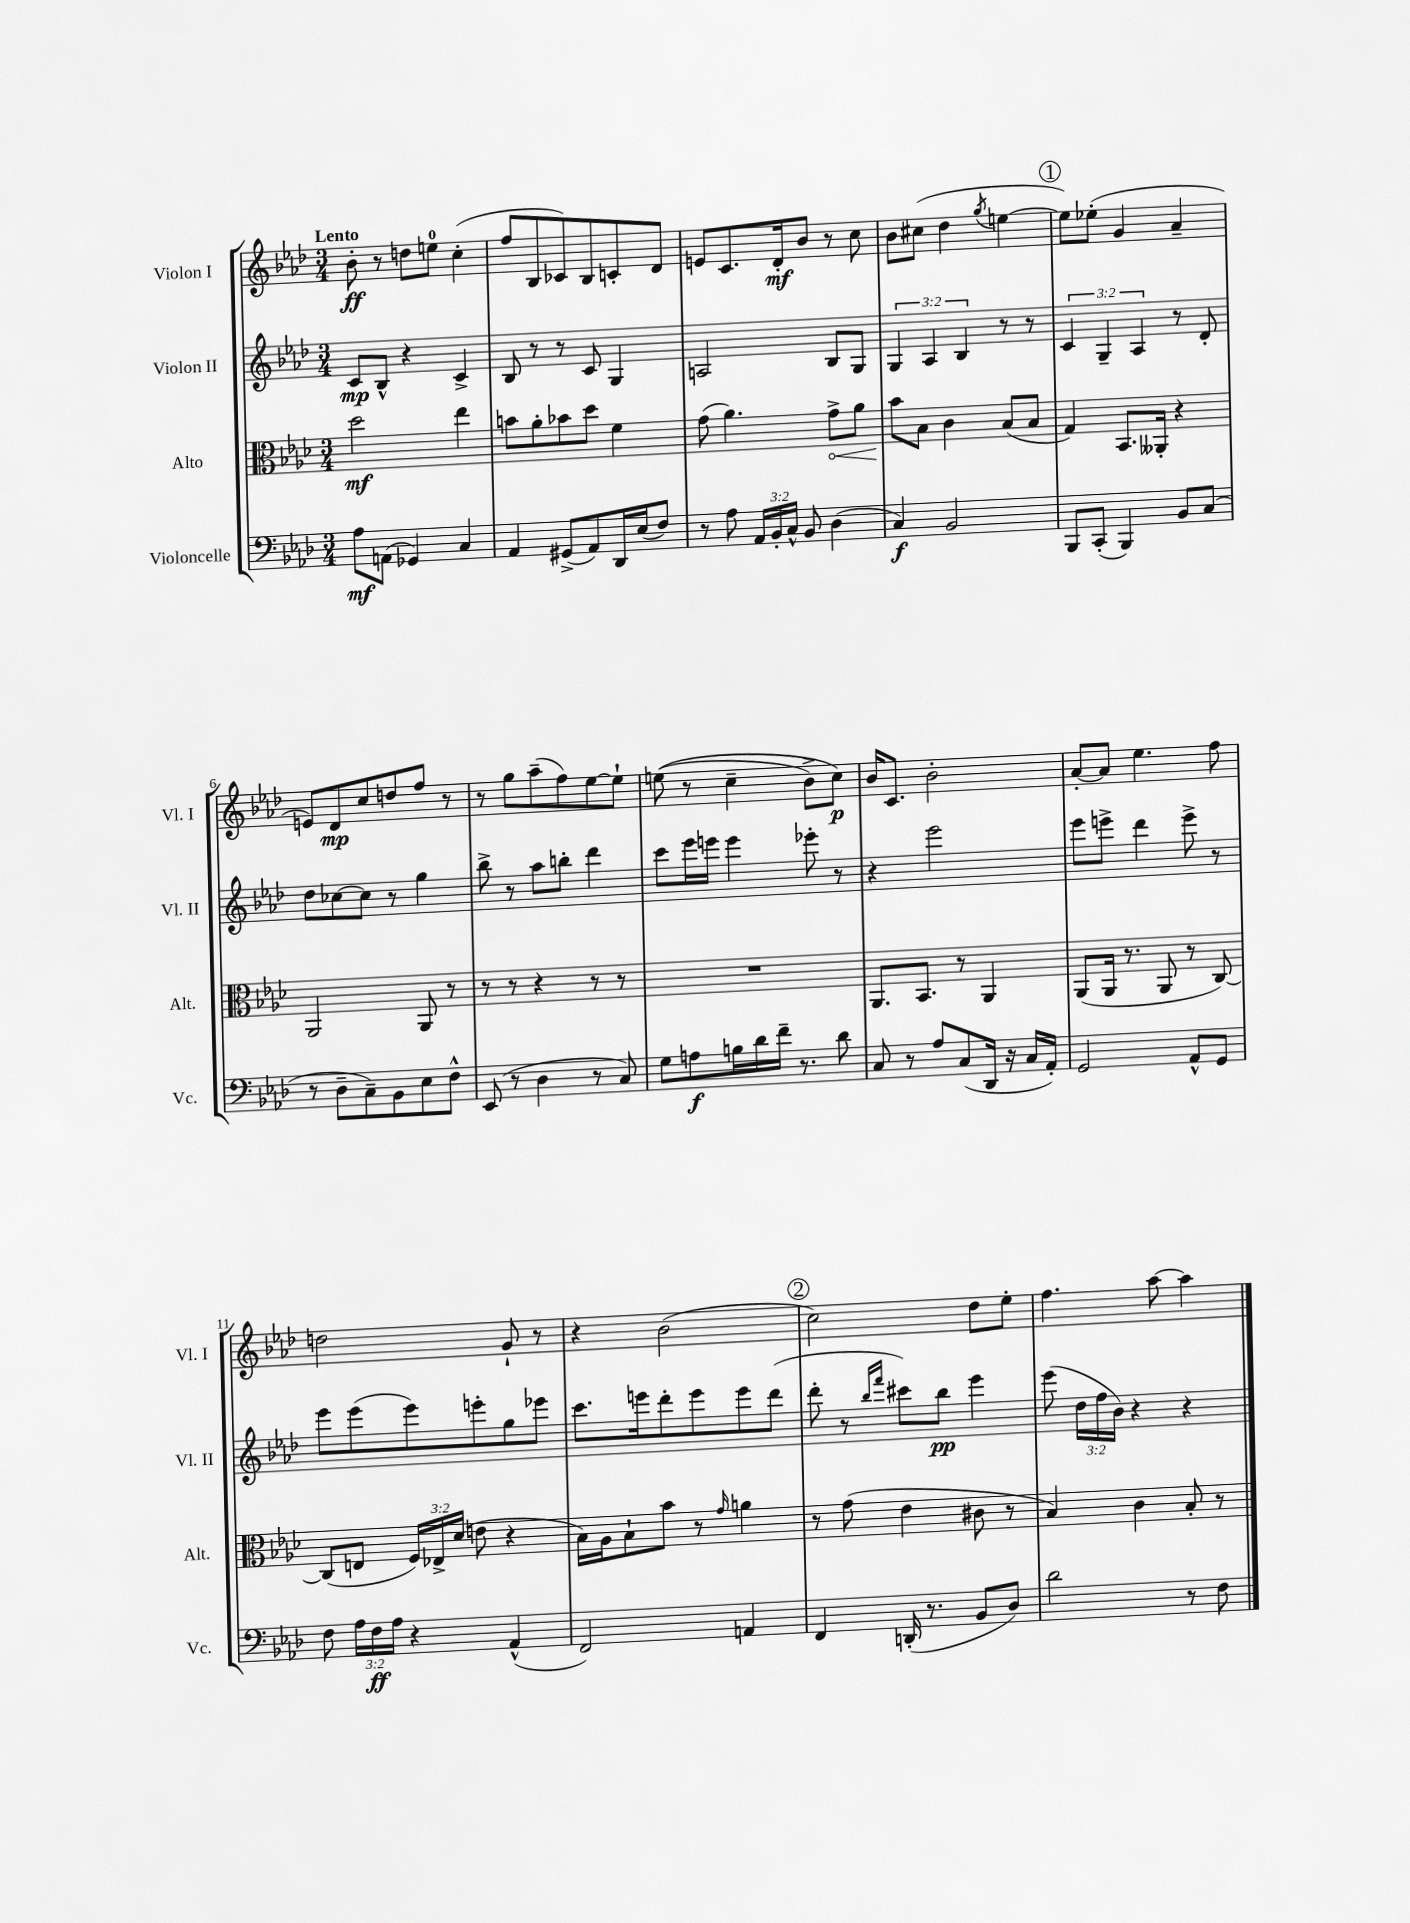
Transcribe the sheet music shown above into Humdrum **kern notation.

**kern	**kern	**kern	**kern
*staff4	*staff3	*staff2	*staff1
*clefF4	*clefC3	*clefG2	*clefG2
*k[b-e-a-d-]	*k[b-e-a-d-]	*k[b-e-a-d-]	*k[b-e-a-d-]
*M3/4	*M3/4	*M3/4	*M3/4
8A-	2dd-	8c	8b-'
(8AA	.	8B-^^	8r
4GG-)	.	4r	8dd
.	.	.	8ee
4C	4ee-	4c^	(4cc'
=	=	=	=
4AA-	8b	8B-	8ff
.	8a-'	8r	8B-
(8GG#^	8b-	8r	8c-)
8AA-)	8dd-	8c	8B-
16DD-	4f	4G	8c'
(16E-	.	.	.
8F)	.	.	8d-
=	=	=	=
8r	(8g	2A	8e
8A-	4.a-)	.	8.c
24AA-	.	.	.
24BB-'	.	.	.
.	.	.	16d-'
24C^^	.	.	.
8BB-	.	.	8b-
(4D-	8g^	8B-	8r
.	8a-	8G	8cc
=	=	=	=
4C)	8b-	6G	8b-
.	8B-	.	(8cc#
.	.	6A-	.
2BB-	4c	.	4dd-
.	.	6B-	.
.	.	.	8qgg
.	(8B-	8r	[4ee
.	8B-	8r	.
=	=	=	=
8BBB-	4G)	6c	8ee])
(8CC'	.	.	(8ee-'
.	.	6G~	.
4BBB-)	8.BB-	.	4g
.	.	6A-	.
.	16AA--'	.	.
8BB-	4r	8r	4a-~
(8C	.	8d-'	.
=	=	=	=
8r	2AA-	8dd-	8e)
8D-~	.	[8cc-	8d-
8C~)	.	8cc-]	8cc
8BB-	.	8r	8dd
8E-	8AA-	4gg	8ff
8F^^	8r	.	8r
=	=	=	=
(8EE-	8r	8bb-^	8r
8r	8r	8r	8gg
4D-	4r	8aa-	(8aa-~
.	.	8bb'	8ff)
8r	8r	4ddd-	[8ee-
8C)	8r	.	8ee-`]
=	=	=	=
8G	2.r	8ccc	&((8ee
8A	.	16eee-	8r
.	.	16eee	.
16B	.	4eee	4cc~
16d-	.	.	.
16f~	.	.	.
8.r	.	.	.
.	.	8eee-'	8b-^)
8d-	.	8r	8cc&)
=	=	=	=
8C	8.AA-	4r	16b-
.	.	.	8.c
8r	.	.	.
.	8.BB-	.	.
8A-	.	2eee-	2b-'
(8C	8r	.	.
16DD-	4AA-	.	.
16r	.	.	.
16C	.	.	.
16AA-')	.	.	.
=	=	=	=
2GG	(8AA-	8eee-	[8a-'
.	16AA-	8eee^	8a-]
.	8.r	.	.
.	.	4ddd-	4.ee-
.	8AA-	.	.
8AA-^^	8r	8eee^	.
8GG	[8C)	8r	8ff
=	=	=	=
8F	(8C]	8eee-	2dd
24A-	8E	(8eee-	.
24F	.	.	.
24A-	.	.	.
4r	24F)	8eee-)	.
.	24E-^	.	.
.	(24d-	.	.
.	8e	8eee'	.
(4AA-^^	4r	8gg	8g`
.	.	8eee-	8r
=	=	=	=
2FF)	16B-)	8.ccc	4r
.	16A-	.	.
.	8B-`	.	.
.	.	16eee	.
.	8b-	8ddd-'	(2b-
.	8r	8eee	.
.	16qqg	.	.
4AA	4a	8eee	.
.	.	(8ddd-	.
=	=	=	=
4FF	8r	8ddd-'	2cc)
.	(8g	8r	.
.	.	16qqbb-	.
.	.	16qqfff	.
(16DD'	4e-	8ccc#)	.
8.r	.	.	.
.	.	8bb-	.
8BB-	8c#	4eee-	8dd-
8D-)	8r	.	8ee-'
=	=	=	=
2d-	4B-)	(8eee-	4.ff
.	.	24dd-	.
.	.	24ff	.
.	.	24b-)	.
.	4c	4r	.
.	.	.	[8aa-
8r	8B-'	4r	4aa-]
8F	8r	.	.
==	==	==	==
*-	*-	*-	*-
